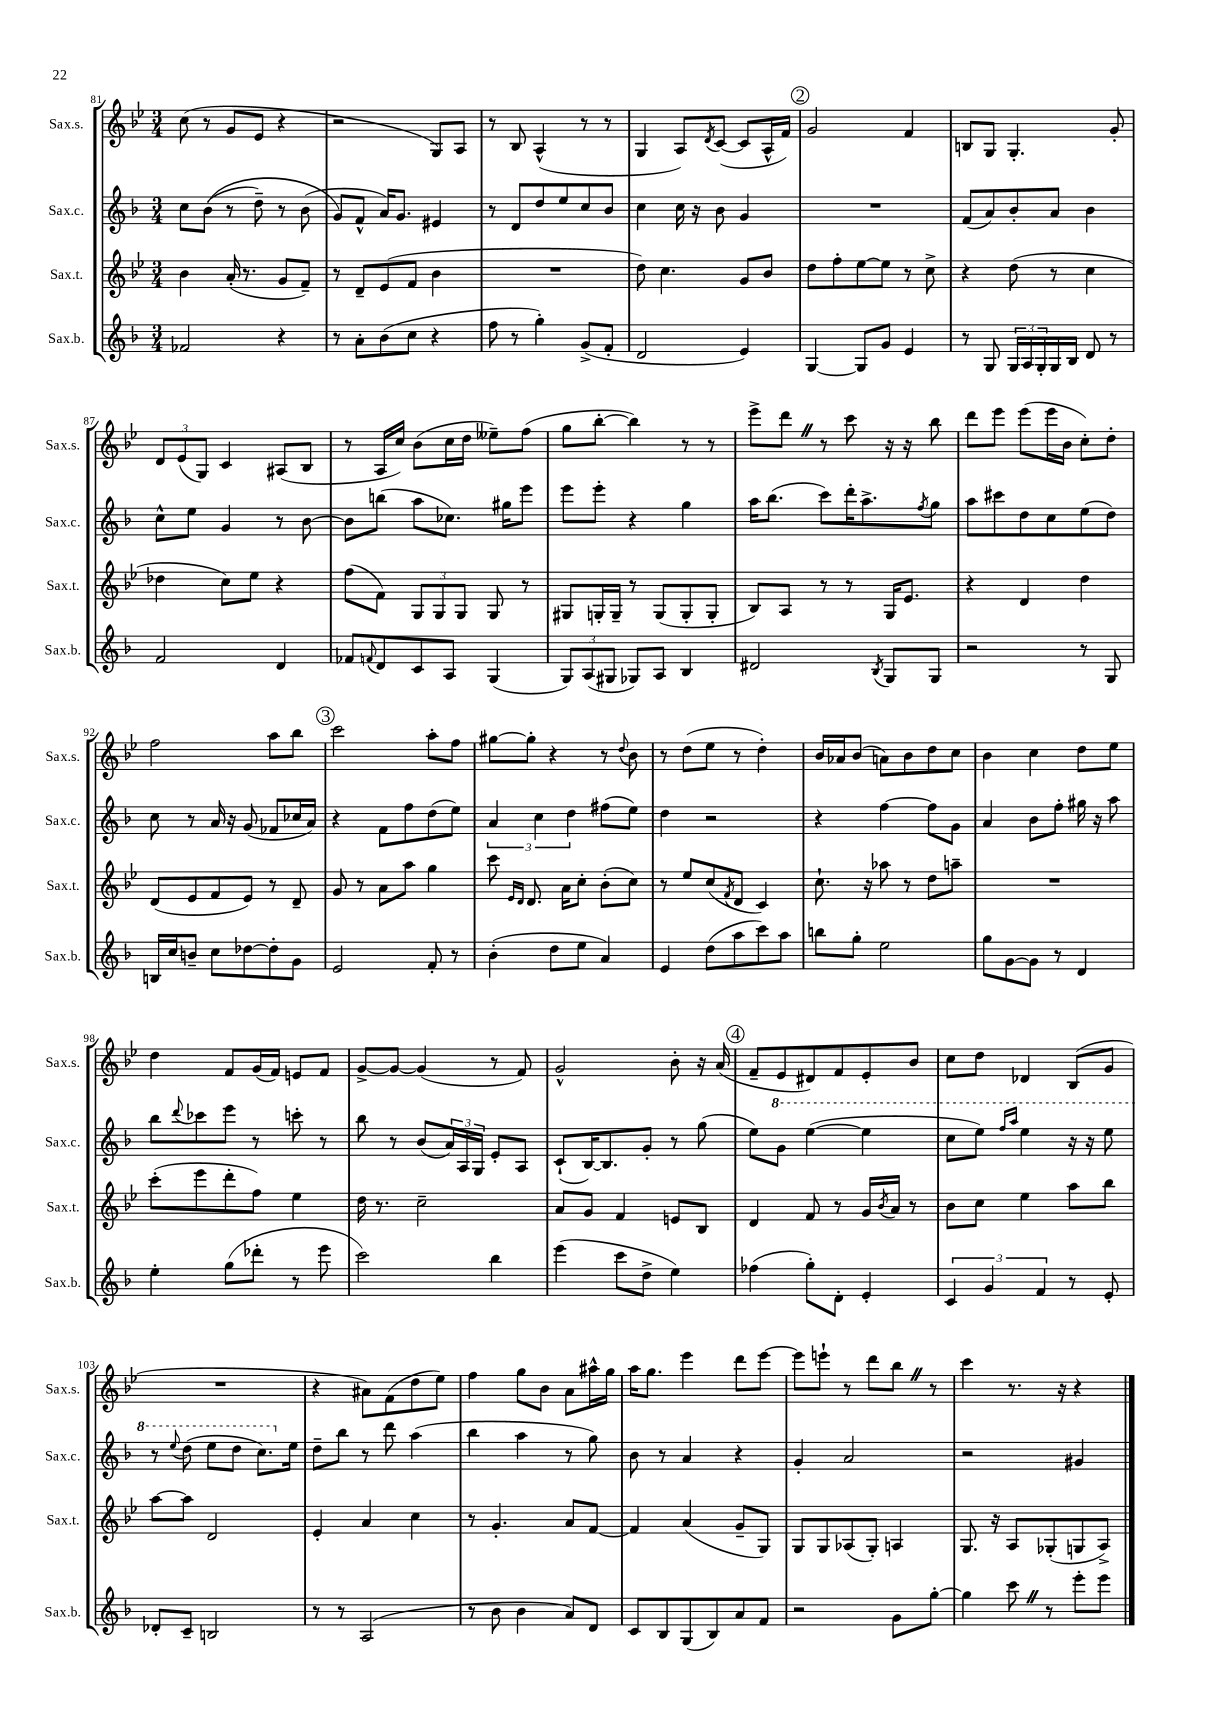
<<
\new StaffGroup <<
\new Staff = "s0" \with { instrumentName = "Sax.s." shortInstrumentName = "Sax.s." } {
    \clef treble \key bes \major \numericTimeSignature \time 3/4
    c''8( r8 g'8 ees'8 r4 |
    r2 g8) a8 |
    r8 bes8 a4-^( r8 r8 |
    g4 a8) \acciaccatura { d'8 } c'8~( c'8 a16-^ f'16) |
    \mark \markup { \circle "2" } g'2 f'4 |
    b8 g8 g4.-. g'8-. |
    \tuplet 3/2 { d'8 ees'8( g8) } c'4 ais8( bes8 |
    r8 a16 c''16) bes'8( c''16 d''16 eeses''8--) f''8( |
    g''8 bes''8~-. bes''4) r8 r8 |
    ees'''8-> d'''8 \once \override BreathingSign.text = \markup { \musicglyph "scripts.caesura.straight" } \breathe r8 c'''8 r16 r16 bes''8 |
    d'''8 ees'''8 ees'''8( ees'''16 bes'16 c''8-.) d''8-. |
    f''2 a''8 bes''8 |
    \mark \markup { \circle "3" } c'''2 a''8-. f''8 |
    gis''8~ gis''8-. r4 r8 \appoggiatura { d''8 } bes'8 |
    r8 d''8( ees''8 r8 d''4-.) |
    bes'16 aes'16 bes'8( a'8) bes'8 d''8 c''8 |
    bes'4 c''4 d''8 ees''8 |
    d''4 f'8 g'16( f'16) e'8 f'8 |
    g'8~-> g'8~ g'4( r8 f'8) |
    g'2-^ bes'8-. r16 a'16( |
    \mark \markup { \circle "4" } f'8-- ees'8 dis'8) f'8 ees'8-. bes'8 |
    c''8 d''8 des'4 bes8( g'8 |
    R2. |
    r4 ais'8) f'8( d''8 ees''8) |
    f''4 g''8 bes'8 a'8 ais''16-^ g''16 |
    a''16 g''8. ees'''4 d'''8 ees'''8~ |
    ees'''8 e'''8-! r8 d'''8 bes''8 \once \override BreathingSign.text = \markup { \musicglyph "scripts.caesura.straight" } \breathe r8 |
    c'''4 r8. r16 r4 \bar "|." |
}
\new Staff = "s1" \with { instrumentName = "Sax.c." shortInstrumentName = "Sax.c." } {
    \clef treble \key f \major \numericTimeSignature \time 3/4
    c''8 bes'8(\( r8 d''8--) r8 bes'8( |
    g'8\) f'8-^ a'16) g'8. eis'4 |
    r8 d'8 d''8 e''8 c''8 bes'8 |
    c''4 c''16 r16 bes'8 g'4 |
    \mark \markup { \circle "2" } R2. |
    f'8( a'8) bes'8-. a'8 bes'4 |
    c''8-^ e''8 g'4 r8 bes'8~ |
    bes'8 b''8( a''8 ces''8.) gis''16 e'''8 |
    e'''8 e'''8-. r4 g''4 |
    a''16 bes''8.( c'''8) d'''16-. a''8.-> \acciaccatura { f''8 } g''8 |
    a''8 cis'''8 d''8 c''8 e''8( d''8) |
    c''8 r8 a'16 r16 g'8( fes'8 ces''16 a'16) |
    \mark \markup { \circle "3" } r4 f'8 f''8 d''8( e''8) |
    \tuplet 3/2 { a'4 c''4 d''4 } fis''8( e''8) |
    d''4 r2 |
    r4 f''4~ f''8 g'8 |
    a'4 bes'8 f''8-. gis''16 r16 a''8 |
    bes''8 \appoggiatura { d'''8 } ces'''8 e'''8 r8 c'''8-. r8 |
    bes''8 r8 bes'8( \tuplet 3/2 { a'16) a16 g16 } e'8-. a8 |
    c'8-!( bes16~) bes8. g'8-. r8 g''8( |
    \mark \markup { \circle "4" } e''8) \ottava #1 g''8 e'''4~( e'''4 |
    c'''8 e'''8) \grace { f'''16 a'''16 } e'''4 r16 r16 e'''8 |
    r8 \appoggiatura { e'''8 } d'''8( e'''8 d'''8 c'''8.) \ottava #0 e''16 |
    d''8-- bes''8 r8 d'''8 a''4( |
    bes''4 a''4 r8 g''8) |
    bes'8 r8 a'4 r4 |
    g'4-. a'2 |
    r2 gis'4 \bar "|." |
}
\new Staff = "s2" \with { instrumentName = "Sax.t." shortInstrumentName = "Sax.t." } {
    \clef treble \key bes \major \numericTimeSignature \time 3/4
    bes'4 a'16-.( r8. g'8 f'8--) |
    r8 d'8-- ees'8( f'8 bes'4 |
    R2. |
    d''8) c''4. g'8 bes'8 |
    \mark \markup { \circle "2" } d''8 f''8-. ees''8~ ees''8 r8 c''8-> |
    r4 d''8( r8 c''4 |
    des''4 c''8) ees''8 r4 |
    f''8( f'8) \tuplet 3/2 { g8 g8 g8 } g8 r8 |
    gis8 g16-. g16-- r8 g8( g8-. g8-. |
    bes8) a8 r8 r8 g16 ees'8. |
    r4 d'4 d''4 |
    d'8( ees'8 f'8 ees'8) r8 d'8-- |
    \mark \markup { \circle "3" } g'8 r8 a'8 a''8 g''4 |
    c'''8 \grace { ees'16 d'16 } d'8. a'16 c''8-. bes'8-.( c''8) |
    r8 ees''8 c''8( \acciaccatura { f'8 } d'8 c'4) |
    c''8.-! r16 aes''8 r8 d''8 a''8-- |
    R2. |
    c'''8-.( ees'''8 d'''8-. f''8) ees''4 |
    d''16 r8. c''2-- |
    a'8 g'8 f'4 e'8 bes8 |
    \mark \markup { \circle "4" } d'4 f'8 r8 g'16 \acciaccatura { bes'8 } a'16 r8 |
    bes'8 c''8 ees''4 a''8 bes''8 |
    a''8~ a''8 d'2 |
    ees'4-. a'4 c''4 |
    r8 g'4.-. a'8 f'8~ |
    f'4 a'4( g'8-- g8) |
    g8 g8 aes8( g8-.) a4 |
    g8. r16 a8 ges8-.( g8 a8->) \bar "|." |
}
\new Staff = "s3" \with { instrumentName = "Sax.b." shortInstrumentName = "Sax.b." } {
    \clef treble \key f \major \numericTimeSignature \time 3/4
    fes'2 r4 |
    r8 a'8-. bes'8( c''8 r4 |
    f''8 r8 g''4-.) g'8->( f'8-. |
    d'2 e'4) |
    \mark \markup { \circle "2" } g4~ g8 g'8 e'4 |
    r8 g8 \tuplet 3/2 { g16 a16 g16-. } g16 bes16 d'8 r8 |
    f'2 d'4 |
    fes'8 \appoggiatura { f'8 } d'8 c'8 a8 g4( |
    \tuplet 3/2 { g8) a8( gis8 } ges8) a8 bes4 |
    dis'2 \acciaccatura { bes8 } g8 g8 |
    r2 r8 g8 |
    b16 c''16 b'8-- c''8 des''8~ des''8-. g'8 |
    \mark \markup { \circle "3" } e'2 f'8-. r8 |
    bes'4-.( d''8 e''8 a'4) |
    e'4 d''8( a''8 c'''8) a''8 |
    b''8 g''8-. e''2 |
    g''8 g'8~ g'8 r8 d'4 |
    e''4-. g''8( des'''8-. r8 e'''8 |
    c'''2) bes''4 |
    e'''4( c'''8 d''8-> e''4) |
    \mark \markup { \circle "4" } fes''4( g''8-.) d'8-. e'4-. |
    \tuplet 3/2 { c'4 g'4 f'4 } r8 e'8-. |
    des'8-. c'8-- b2 |
    r8 r8 a2( |
    r8 bes'8 bes'4 a'8) d'8 |
    c'8 bes8 g8( bes8) a'8 f'8 |
    r2 g'8 g''8~-. |
    g''4 c'''8 \once \override BreathingSign.text = \markup { \musicglyph "scripts.caesura.straight" } \breathe r8 e'''8-. e'''8 \bar "|." |
}
>>
>>
\layout { \context { \Score currentBarNumber = #81 } }
